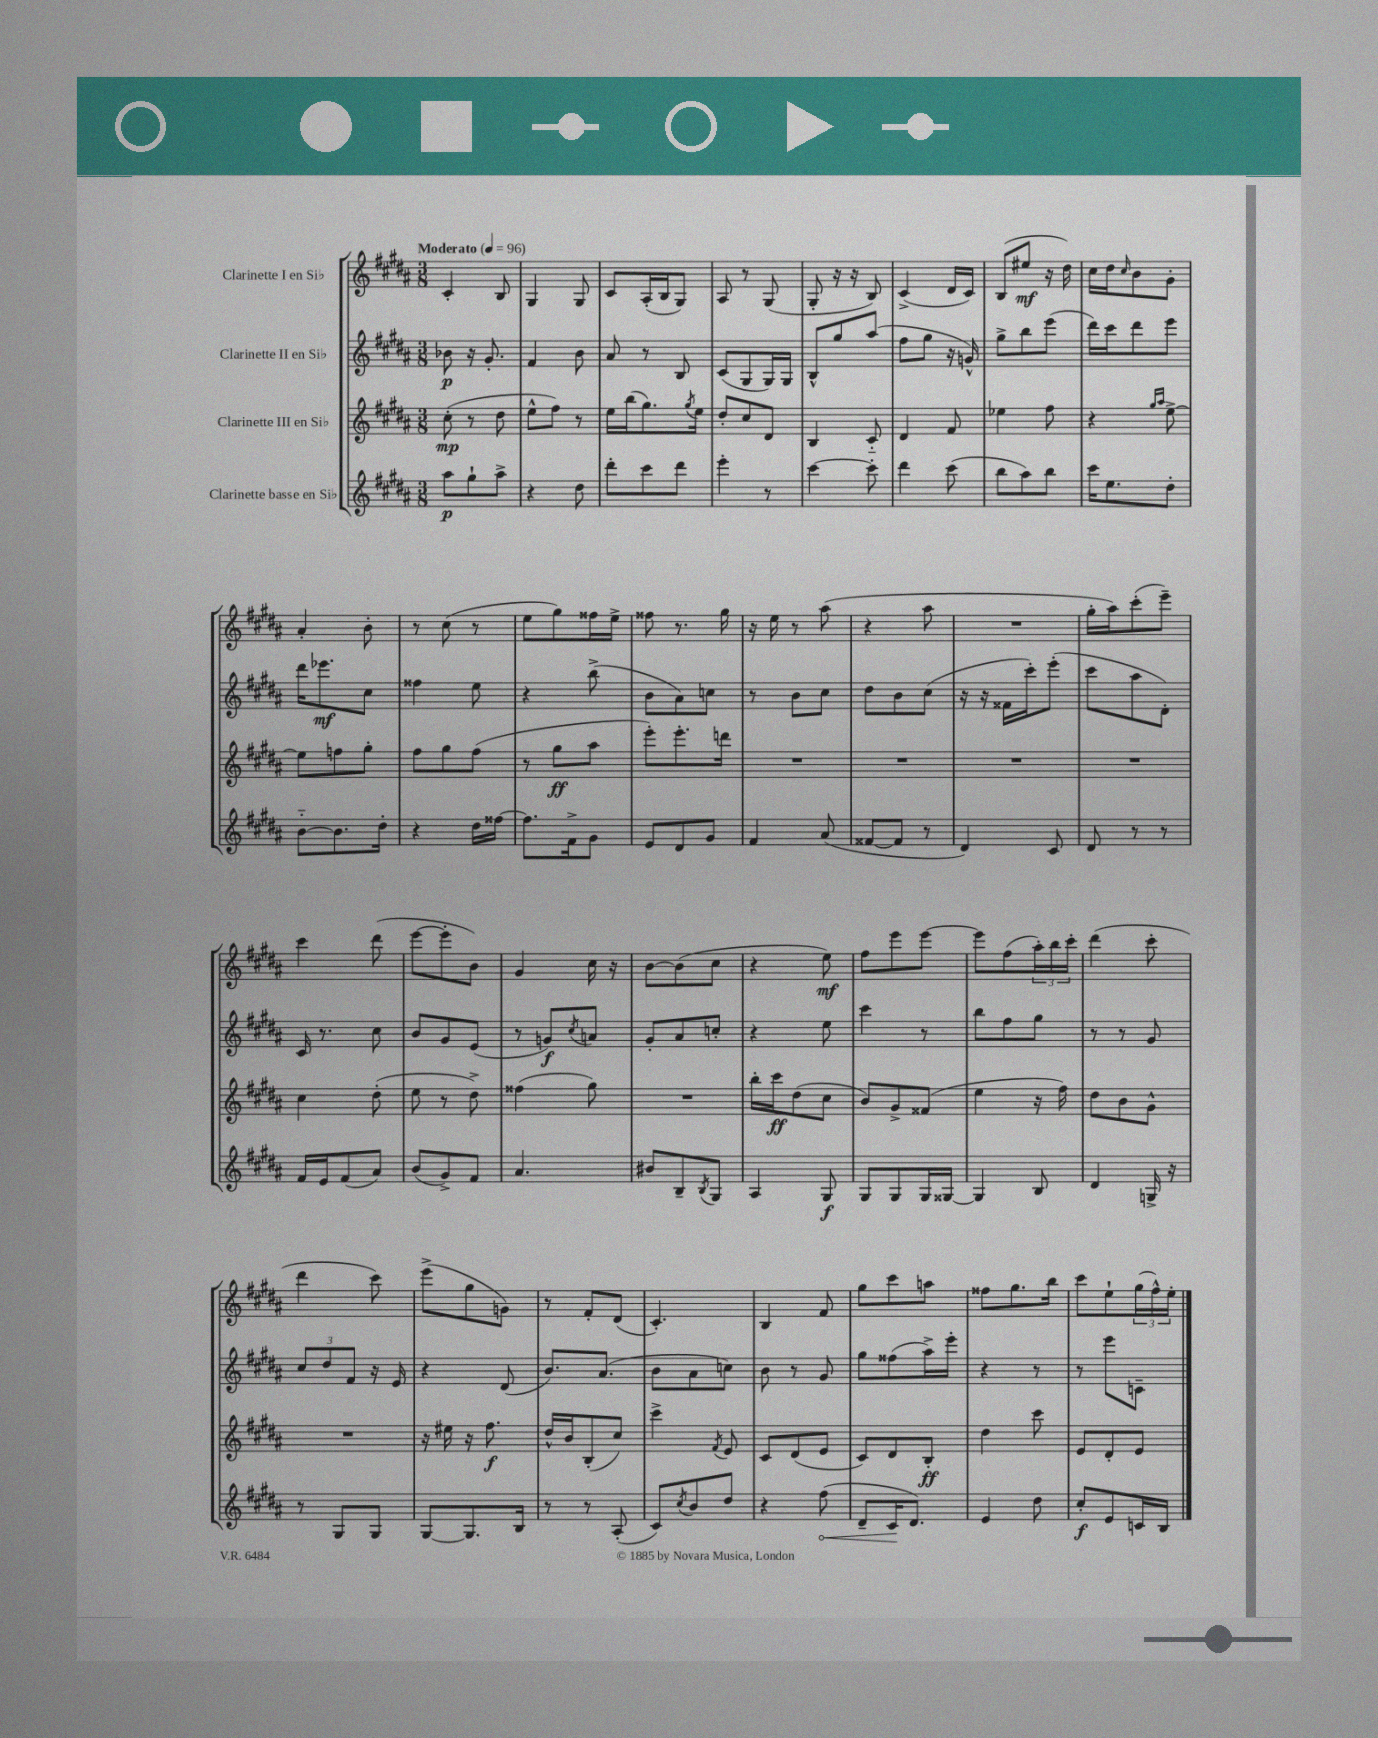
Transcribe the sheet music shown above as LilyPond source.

<<
\new StaffGroup <<
\new Staff = "s0" \with { instrumentName = "Clarinette I en Sib" } {
    \clef treble \key b \major \numericTimeSignature \time 3/8 \tempo "Moderato" 4 = 96
    cis'4-. b8 |
    gis4 gis8 |
    cis'8 ais16-.( b16 gis8) |
    ais8 r8 gis8( |
    gis8-. r16 r16 b8) |
    cis'4->( dis'16 cis'16) |
    b8( eis''8\mf r16 dis''16) |
    cis''16 dis''16 \grace { cis''16 } b'8 gis'8-. |
    ais'4-. b'8-. |
    r8 cis''8( r8 |
    e''8 gis''8) fisis''16 e''16-> |
    fisis''8 r8. gis''16 |
    r16 e''16 r8 ais''8( |
    r4 ais''8 |
    R4. |
    gis''16-. ais''16) cis'''8-.( e'''8--) |
    cis'''4 dis'''8( |
    e'''8~ e'''8-. b'8) |
    gis'4 cis''16 r16 |
    b'8~ b'8( cis''8 |
    r4 e''8\mf) |
    fis''8 e'''8 e'''8~ |
    e'''8 fis''8( \tuplet 3/2 { ais''16-.) b''16 cis'''16-. } |
    dis'''4( cis'''8-. |
    dis'''4 cis'''8) |
    e'''8->( gis''8 g'8) |
    r8 fis'8-. dis'8( |
    cis'4.-.) |
    b4 fis'8 |
    gis''8 cis'''8 a''8 |
    fisis''8 gis''8. b''16 |
    cis'''8 e''8-! \tuplet 3/2 { gis''16( fis''16-^) e''16-. } \bar "|." |
}
\new Staff = "s1" \with { instrumentName = "Clarinette II en Sib" } {
    \clef treble \key b \major \numericTimeSignature \time 3/8
    bes'8\p r16 gis'8.-. |
    fis'4 b'8 |
    ais'8 r8 b8 |
    cis'8( gis8 gis16) gis16 |
    b8-^ gis''8 ais''8( |
    fis''8 gis''8 r16 g'16-^) |
    gis''8-> b''8 e'''8( |
    dis'''16) cis'''16 dis'''8 e'''8 |
    dis'''16 ees'''8.\mf cis''8 |
    fisis''4 e''8 |
    r4 b''8->( |
    b'8 ais'8) c''8 |
    r8 b'8 cis''8 |
    dis''8 b'8 cis''8( |
    r16 r16 fisis'16 cis'''16-.) e'''8-.( |
    cis'''8 ais''8 dis'8-.) |
    cis'16 r8. cis''8 |
    b'8 gis'8 e'8( |
    r8 g'8\f) \acciaccatura { cis''8 } a'8 |
    gis'8-. ais'8 c''8-. |
    r4 e''8 |
    cis'''4 r8 |
    b''8 fis''8 gis''8 |
    r8 r8 gis'8 |
    \tuplet 3/2 { cis''8 dis''8 fis'8 } r16 e'16 |
    r4 dis'8( |
    b'8.) ais'8.( |
    b'8 ais'8 c''8) |
    b'8 r8 gis'8 |
    gis''8 fisis''8( ais''16->) e'''16-. |
    r4 r8 |
    r8 e'''8 c'8-- \bar "|." |
}
\new Staff = "s2" \with { instrumentName = "Clarinette III en Sib" } {
    \clef treble \key b \major \numericTimeSignature \time 3/8
    cis''8-.\mp( r8 dis''8 |
    e''8-^ fis''8) r8 |
    e''16 b''16( gis''8.) \acciaccatura { gis''8 } e''16 |
    dis''8-. cis''8 dis'8 |
    b4 cis'8-_ |
    dis'4 fis'8 |
    ees''4 fis''8 |
    r4 \grace { gis''16 ais''16 } e''8~-> |
    e''8 f''8 gis''8-. |
    fis''8 gis''8 fis''8( |
    r8 gis''8\ff ais''8 |
    e'''8-.) e'''8.-. d'''16 |
    R4. |
    R4. |
    R4. |
    R4. |
    cis''4 dis''8-.( |
    e''8 r8 dis''8->) |
    fisis''4( gis''8) |
    R4. |
    b''16-. cis'''16\ff dis''8( cis''8 |
    b'8) gis'8-> fisis'8( |
    e''4 r16 fis''16) |
    dis''8 b'8 gis'8-^ |
    R4. |
    r16 eis''16 r16 fis''8.\f |
    dis''16-^ b'16 b8-.( cis''8) |
    cis'''4-> \acciaccatura { fis'8 } e'8 |
    cis'8 dis'8( e'8 |
    cis'8) dis'8 b8-.\ff |
    dis''4 cis'''8 |
    e'8 dis'8-. e'8 \bar "|." |
}
\new Staff = "s3" \with { instrumentName = "Clarinette basse en Sib" } {
    \clef treble \key b \major \numericTimeSignature \time 3/8
    ais''8\p gis''8-! ais''8-> |
    r4 dis''8 |
    dis'''8-. cis'''8 dis'''8 |
    e'''4-. r8 |
    cis'''4~ cis'''8-. |
    dis'''4 cis'''8( |
    b''8 ais''8) b''8 |
    cis'''16 e''8. dis''8-. |
    b'8~-_ b'8. dis''16-. |
    r4 dis''16 fisis''16~ |
    fisis''8. fis'16-> gis'8 |
    e'8 dis'8 gis'8 |
    fis'4 ais'8( |
    fisis'8~ fisis'8 r8 |
    dis'4) cis'8 |
    dis'8 r8 r8 |
    fis'16 e'16 fis'8( ais'8) |
    b'8( gis'8->) fis'8 |
    ais'4. |
    bis'8 b8-- \acciaccatura { b8 } gis8 |
    ais4 gis8\f |
    gis8 gis8 gis16 gisis16~ |
    gisis4 b8 |
    dis'4 g16-> r16 |
    r8 gis8 gis8 |
    gis8~ gis8. b16 |
    r8 r8 ais8-.( |
    cis'8) \acciaccatura { cis''8 } b'8 dis''8 |
    r4 \once \override Hairpin.circled-tip = ##t fis''8\<( |
    dis'8-- cis'16\! dis'8.) |
    e'4 dis''8 |
    cis''8-.\f e'8 c'16 b16 \bar "|." |
}
>>
>>
\layout { \context { \Score \remove "Bar_number_engraver" } }
